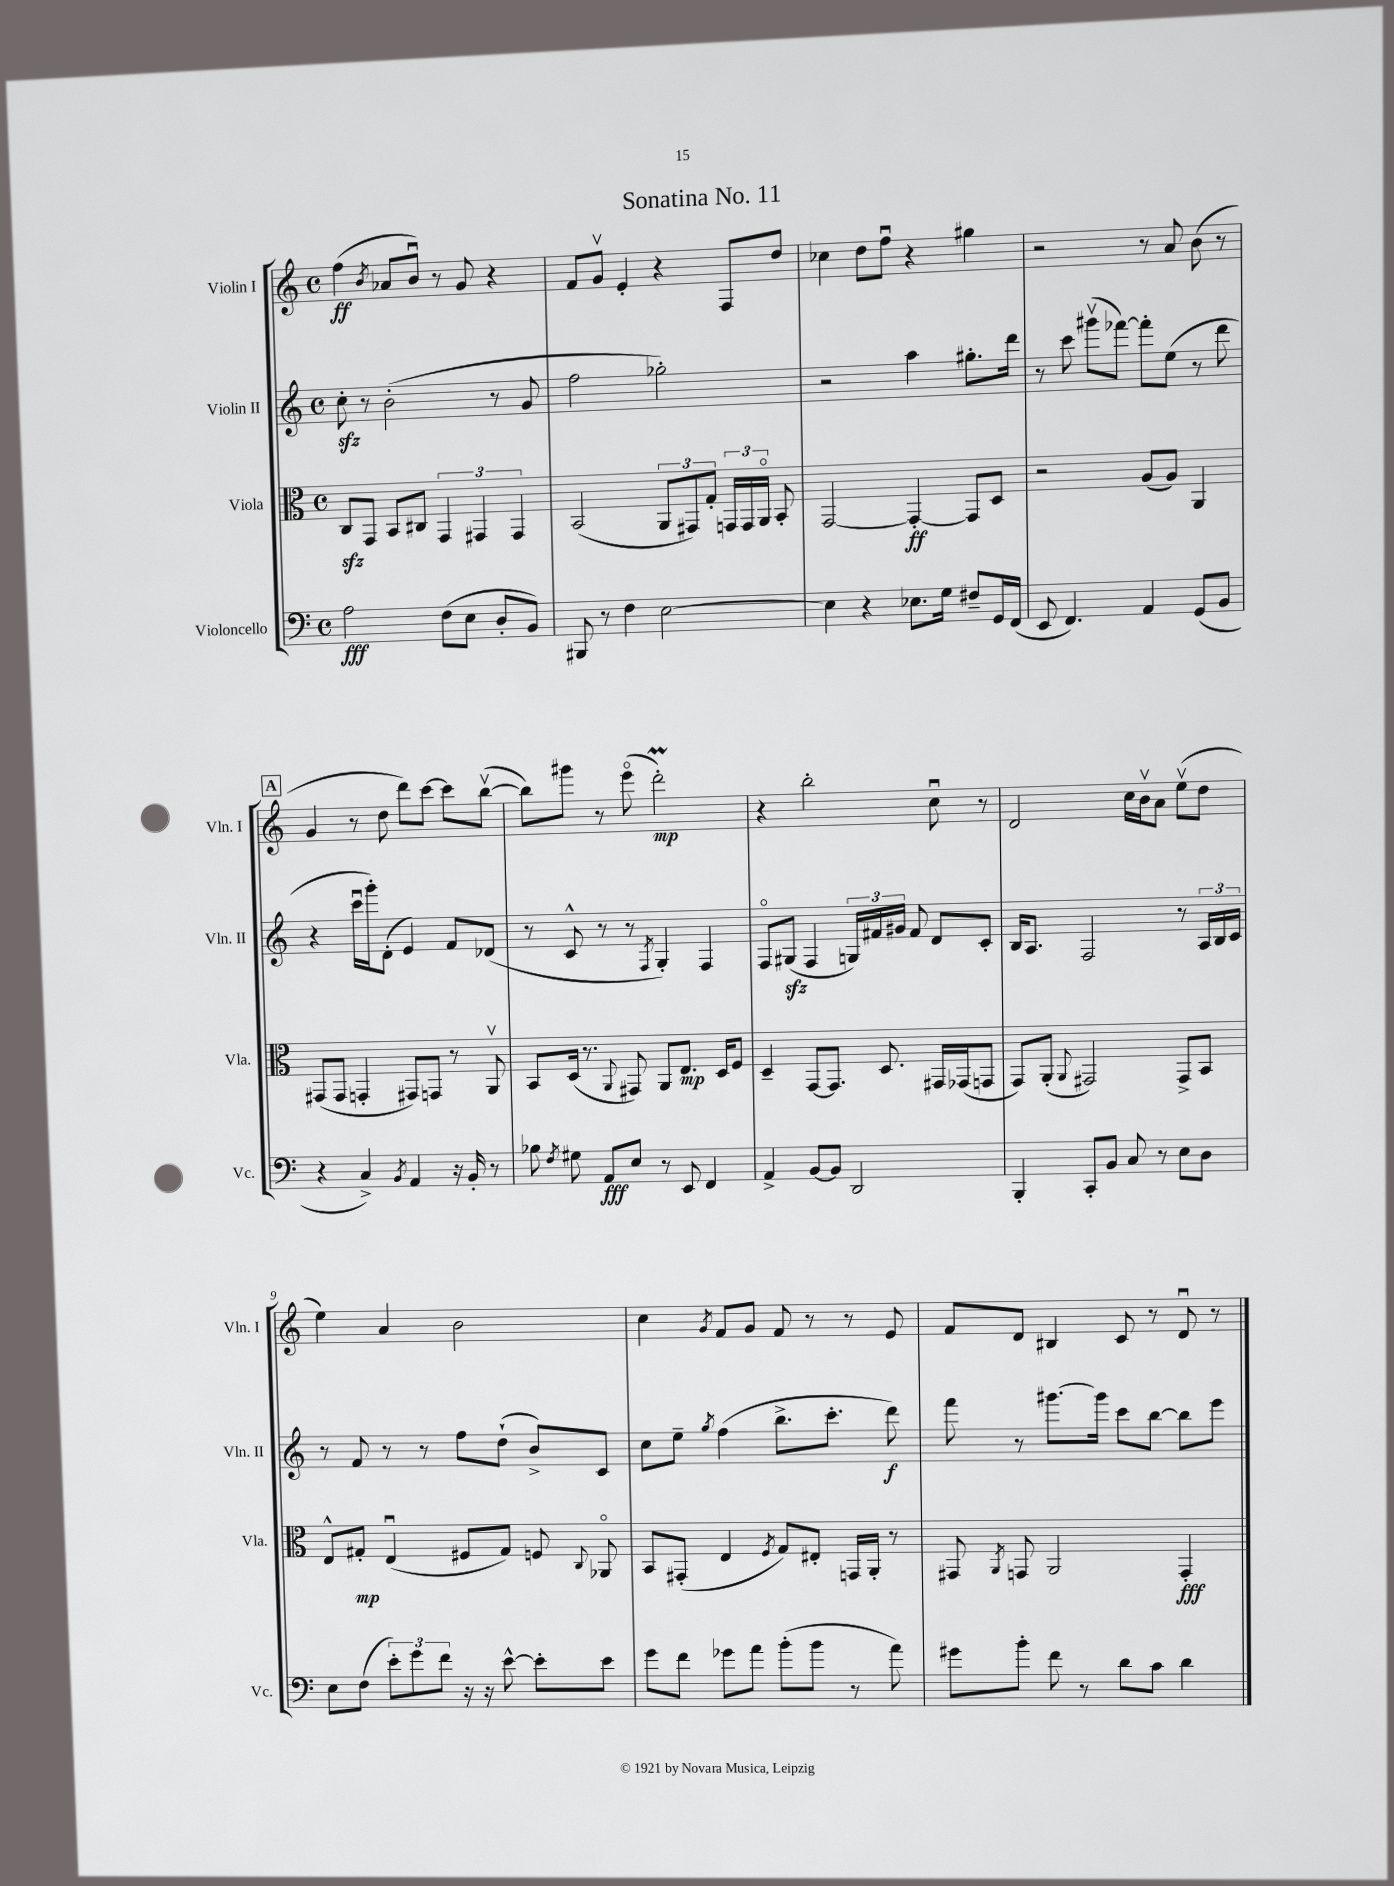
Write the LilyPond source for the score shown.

\header { title = "Sonatina No. 11" }
<<
\new StaffGroup <<
\new Staff = "s0" \with { instrumentName = "Violin I" shortInstrumentName = "Vln. I" } {
    \clef treble \key c \major \defaultTimeSignature \time 4/4
    \autoBeamOff f''4\ff( \acciaccatura { b'8 } aes'8[ b'8]\downbow) r8 g'8 r4 |
    f'8[ g'8]\upbow e'4-. r4 f8[ d''8] |
    ces''4 d''8[ f''8]\downbow r4 gis''4 |
    r2 r8 a'8 b'8( r8 |
    \mark \markup { \box "A" } g'4 r8 d''8 d'''8[) c'''8]~ c'''8[ b''8]~\upbow( |
    b''8[) gis'''8] r8 e'''8\flageolet( d'''2-.\prall\mp) |
    r4 b''2-. c''8\downbow r8 |
    d'2 c''16[ b'16\upbow a'8] e''8[\upbow( d''8] |
    e''4) a'4 b'2 |
    c''4 \acciaccatura { g'8 } f'8[ g'8] f'8 r8 r8 e'8 |
    f'8[ d'8] bis4 c'8 r8 d'8\downbow r8 \bar "|." |
}
\new Staff = "s1" \with { instrumentName = "Violin II" shortInstrumentName = "Vln. II" } {
    \clef treble \key c \major \defaultTimeSignature \time 4/4
    \autoBeamOff c''8-.\sfz r8 b'2-.( r8 g'8 |
    f''2 ges''2-.) |
    r2 a''4 gis''8.[-. d'''16] |
    r8 c'''8 gis'''8[\upbow( fes'''8]~) fes'''8[-. e''8]( r8 d'''8 |
    \mark \markup { \box "A" } r4 c'''16[\downbow g'''16-.) d'8]-.( e'4) f'8[ des'8]( |
    r8 c'8-^ r8 r8 \acciaccatura { f8 } g4-.) f4 |
    f8[\flageolet gis8]\sfz( f4 \tuplet 3/2 { g16[) fis'16 gis'16] } fis'8 d'8[ c'8]-. |
    b16[ a8.] f2 r8 \tuplet 3/2 { a16[ b16 c'16] } |
    r8 f'8 r8 r8 f''8[ d''8]-!( b'8[->) c'8] |
    c''8[ e''8]-- \acciaccatura { g''8 } f''4( b''8.[-> c'''8.]-. d'''8\f) |
    f'''8 r8 gis'''8.[~ gis'''16] c'''8[ b''8]~ b''8[ e'''8] \bar "|." |
}
\new Staff = "s2" \with { instrumentName = "Viola" shortInstrumentName = "Vla." } {
    \clef alto \key c \major \defaultTimeSignature \time 4/4
    \autoBeamOff c8[\sfz g,8] b,8[ cis8] \tuplet 3/2 { g,4 gis,4 gis,4 } |
    b,2( \tuplet 3/2 { a,8[ gis,8) g8]-. } \tuplet 3/2 { g,16[ g,16 a,16]\flageolet } b,8-. |
    g,2~ g,4~-.\ff g,8[ d8] |
    r2 a8[( a8]) a,4 |
    \mark \markup { \box "A" } gis,8[( gis,8] g,4-. gis,8[) g,8] r8 a,8\upbow |
    b,8[ d16]( r8. \appoggiatura { a,8 } gis,8) a,8[ e8.]\mp d16[ f8] |
    d4-- g,8[~ g,8.] d8. gis,16[ ges,16( g,8] |
    g,8[) a,8]-.( \appoggiatura { a,8 } gis,2) gis,8[-> b,8] |
    e8[-^ gis8]-.\mp e4\downbow( fis8[ gis8]) f8 \appoggiatura { c8 } aes,8\flageolet |
    b,8[ gis,8]-.( e4 \acciaccatura { f8 } g8[) eis8]-. g,16[ a,16]-. r8 |
    gis,8 \acciaccatura { a,8 } g,8 a,2 g,4-.\fff \bar "|." |
}
\new Staff = "s3" \with { instrumentName = "Violoncello" shortInstrumentName = "Vc." } {
    \clef bass \key c \major \defaultTimeSignature \time 4/4
    \autoBeamOff a2\fff f8[( e8] d8[-. b,8]) |
    bis,,8 r8 f4 e2~ |
    e4 r4 ees8.[ g16] fis8[-- g,16 f,16]( |
    e,8 f,4.) a,4 g,8[( b,8] |
    \mark \markup { \box "A" } r4 c4->) \acciaccatura { b,8 } a,4 r16 b,16-. r8 |
    bes8 \acciaccatura { f8 } gis8 a,8[\fff e8] r8 e,8 f,4 |
    a,4-> b,8[~ b,8] d,2 |
    b,,4-. c,8[-. b,8] c8 r8 e8[ d8] |
    e8[ f8]( \tuplet 3/2 { e'8[-.) g'8 f'8] } r16 r16 e'8~-^ e'8[-. e'8] |
    g'8[ f'8] ges'8[ a'8] b'8[-.( b'8] r8 a'8) |
    gis'8[ b'8]-. f'8 r8 d'8[ c'8] d'4 \bar "|." |
}
>>
>>
